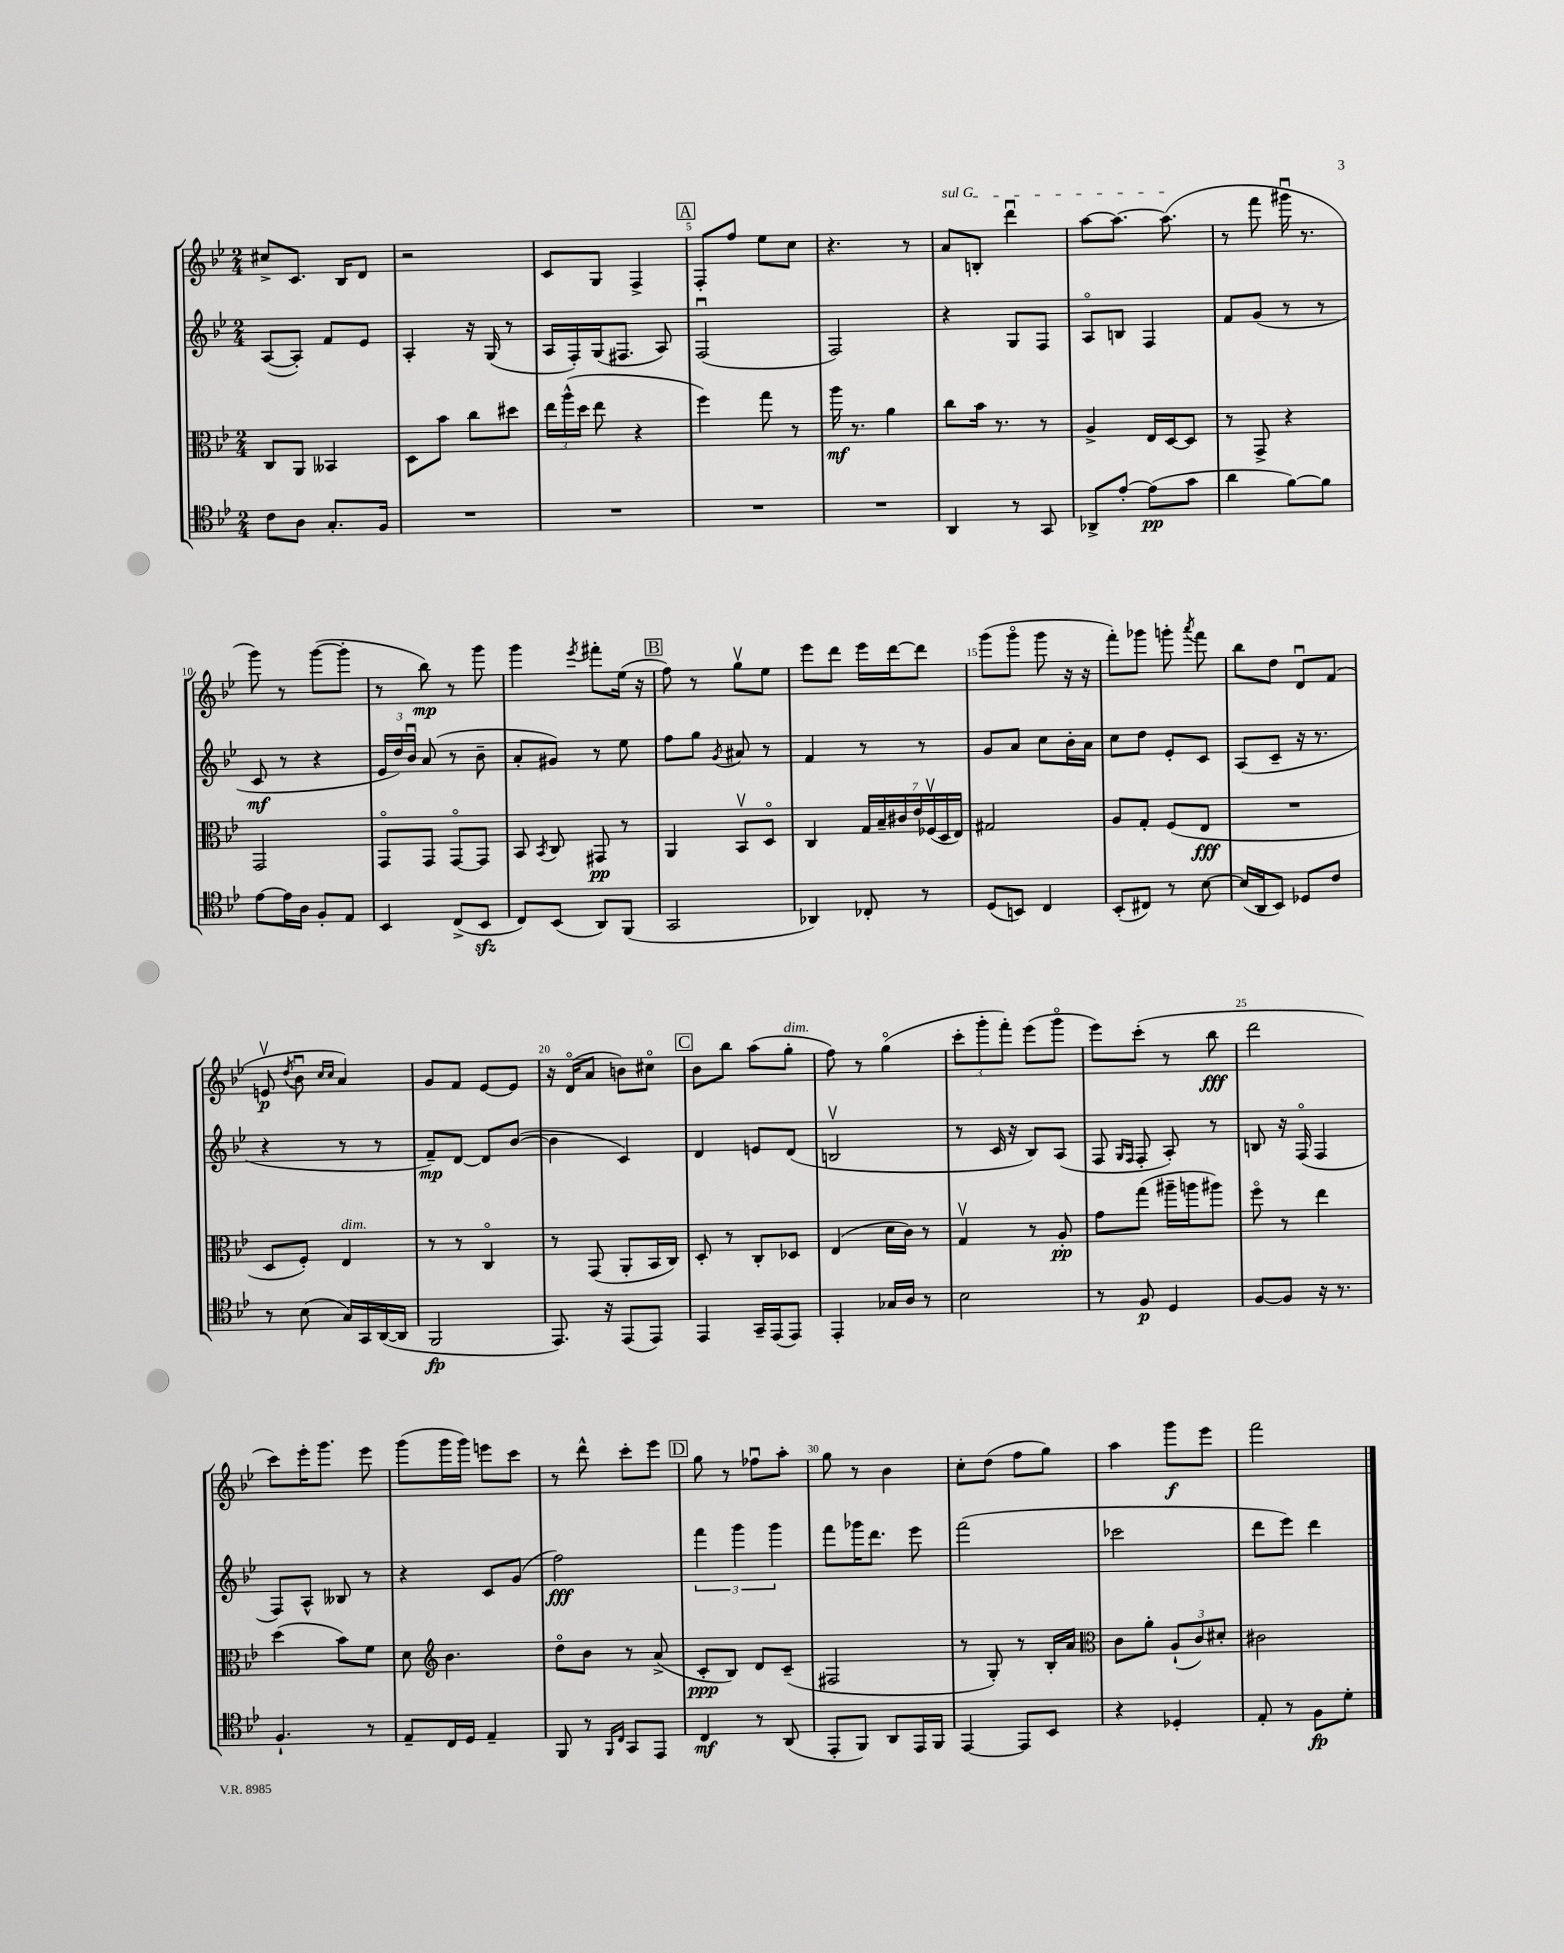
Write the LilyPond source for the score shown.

<<
\new StaffGroup <<
\new Staff = "s0" {
    \clef treble \key bes \major \numericTimeSignature \time 2/4
    \autoBeamOff cis''8[-> c'8.] bes16[ d'8] |
    r2 |
    c'8[ g8] f4-> |
    \mark \markup { \box "A" } f8[-. f''8] ees''8[ c''8] |
    r4. r8 |
    \once \override TextSpanner.bound-details.left.text = \markup { \italic "sul G" } a'8[\startTextSpan b8]-. d'''4\downbow |
    a''8[~ a''8.]~ a''8.\stopTextSpan( |
    r8 f'''8 gis'''16\downbow r8. |
    g'''8) r8 g'''8[~( g'''8]-. |
    r8 bes''8\mp) r8 g'''8 |
    g'''4 \acciaccatura { ees'''8 } fis'''8[-. ees''16]( r16 |
    \mark \markup { \box "B" } f''8) r8 g''8[\upbow ees''8] |
    ees'''8[ d'''8] ees'''16[ d'''16~ d'''8] |
    g'''8[( g'''8]\flageolet g'''8 r16 r16 |
    f'''8[-.) ges'''8] g'''8-. \acciaccatura { a'''8 } f'''8 |
    bes''8[ d''8] d'8[\downbow f'8]( |
    e'8\upbow\p \acciaccatura { d''8 } bes'8\downbow \grace { c''16[ c''16] } a'4) |
    g'8[ f'8] ees'8[~ ees'8] |
    r16 d'16[\flageolet( a'8] b'8[) cis''8]\flageolet |
    \mark \markup { \box "C" } bes'8[ bes''8] a''8[( g''8]-.^\markup { \italic "dim." } |
    f''8) r8 g''4\flageolet( |
    \tuplet 3/2 { c'''8[-. g'''8-. f'''8]-.) } ees'''8[( g'''8]\flageolet |
    ees'''8[) c'''8]-.( r8 bes''8\fff |
    d'''2 |
    c'''8[) ees'''16-. g'''8.] ees'''8 |
    g'''8[( g'''16 g'''16]) e'''8[ c'''8] |
    r8 d'''8-^ c'''8[-. ees'''8] |
    \mark \markup { \box "D" } g''8 r8 fes''8[\downbow a''8]-. |
    g''8 r8 bes'4 |
    c''8[-. d''8]( f''8[ g''8]) |
    a''4 g'''8[\f ees'''8] |
    f'''2 \bar "|." |
}
\new Staff = "s1" {
    \clef treble \key bes \major \numericTimeSignature \time 2/4
    \autoBeamOff a8[~( a8]-.) f'8[ ees'8] |
    a4-. r16 g16( r8 |
    a16[ f16-.) g16( fis8.] a8) |
    \mark \markup { \box "A" } f2\downbow( |
    f2) |
    r4 g8[ f8] |
    a8[\flageolet b8] f4 |
    f'8[ g'8]( r8 r8 |
    c'8\mf r8 r4 |
    \tuplet 3/2 { ees'16[ d''16) bes'16]\downbow } a'8( r8 bes'8-- |
    a'8[-. gis'8]) r8 ees''8 |
    \mark \markup { \box "B" } f''8[ g''8] \acciaccatura { g'8 } ais'8 r8 |
    f'4 r8 r8 |
    g'8[ a'8] c''8[ bes'16-. a'16] |
    c''8[ d''8] ees'8[-. c'8] |
    a8[( c'8]-- r16 r8. |
    r4 r8 r8 |
    f'8[--\mp) d'8]~ d'8[ bes'8]~( |
    bes'4 c'4) |
    \mark \markup { \box "C" } d'4 e'8[ d'8]( |
    b2\upbow |
    r8 c'16 r16 bes8[) a8]( |
    f8 \grace { g16[ f16] } f8-. a8-.) r8 |
    b8 r16 f16\flageolet( f4 |
    f8[) a8]-^ beses8 r8 |
    r4 c'8[ g'8]( |
    f''2\fff) |
    \mark \markup { \box "D" } \tuplet 3/2 { f'''4 g'''4 g'''4 } |
    f'''8[ ges'''16 d'''8.] ees'''8 |
    f'''2( |
    ces'''2 |
    d'''8[ ees'''8]) d'''4 \bar "|." |
}
\new Staff = "s2" {
    \clef alto \key bes \major \numericTimeSignature \time 2/4
    \autoBeamOff c8[ a,8] beses,4 |
    d8[ bes'8] c''8[ dis''8] |
    \tuplet 3/2 { ees''16[ a''16-^( d''16] } ees''8 r4 |
    \mark \markup { \box "A" } f''4) g''8 r8 |
    a''16\mf r8. a'4 |
    c''8[ bes'16] r8. r8 |
    a4-> ees16[ d16~ d8] |
    r8 g,8-> r4 |
    g,2 |
    g,8[\flageolet g,8] g,8[~\flageolet g,8] |
    bes,8 \acciaccatura { bes,8 } c8 gis,8\pp r8 |
    \mark \markup { \box "B" } a,4 bes,8[\upbow d8]\flageolet |
    c4 \tuplet 7/4 { g16[ bes16-- cis'16 ees'16 fes16\upbow( d16 ees16]) } |
    gis2 |
    a8[ g8]-. f8[( ees8]\fff |
    R2 |
    d8[ f8]-.) ees4^\markup { \italic "dim." } |
    r8 r8 c4\flageolet |
    r8 g,8( a,8[-. bes,16 c16]) |
    \mark \markup { \box "C" } d8-. r8 c8[-. des8] |
    ees4( d'16[ c'16]) r8 |
    g4\upbow r8 a8-.\pp |
    g'8[ g''8]( ais''16[-- a''16 ais''8]) |
    f''8\flageolet r8 ees''4 |
    d''4( bes'8[) f'8] |
    d'8 \clef treble bes'4. |
    d''8[\flageolet bes'8] r8 a'8->( |
    \mark \markup { \box "D" } c'8[-.\ppp bes8]) d'8[ c'8]--( |
    fis2 |
    r8 g8-.) r8 bes16[-. a'16] |
    \clef alto c'8[ a'8]-. \tuplet 3/2 { a8[-!( c'8) dis'8]-. } |
    cis'2 \bar "|." |
}
\new Staff = "s3" {
    \clef tenor \key bes \major \numericTimeSignature \time 2/4
    \autoBeamOff c'8[ a8] g8.[-. f16] |
    R2 |
    R2 |
    \mark \markup { \box "A" } R2 |
    R2 |
    a,4 r8 g,8 |
    aes,8[-> ees'8]~-. ees'8[\pp( g'8] |
    a'4 f'8[~) f'8] |
    ees'8[~ ees'16 a16] f8[-. ees8] |
    bes,4 c8[->( bes,8]\sfz |
    c8[) bes,8]( a,8[) f,8]( |
    \mark \markup { \box "B" } g,2 |
    aes,4) ces8-. r8 |
    d8[( b,8]) c4 |
    bes,8[-.( cis8]) r8 bes8~ |
    bes16[( a,16 bes,8]) des8[ c'8] |
    r8 bes8( g16[) g,16 a,16~( a,16] |
    f,2\fp |
    ees,8.) r16 ees,8[( ees,8]) |
    \mark \markup { \box "C" } ees,4 g,16[-- ees,16( ees,8]) |
    ees,4-. ges16[ a16] r8 |
    bes2 |
    r8 f8\p d4 |
    f8[~ f8] r16 r8. |
    f4.-! r8 |
    ees8[-- c16 d16] ees4-- |
    f,8 r8 \grace { f,16[ c16] } g,8[ ees,8] |
    \mark \markup { \box "D" } c4\mf r8 a,8( |
    ees,8[-. f,8]) a,8[ ees,16 f,16] |
    ees,4~ ees,8[ bes,8] |
    r4 des4-. |
    ees8-. r8 f8[\fp d'8]-. \bar "|." |
}
>>
>>
\layout { \context { \Score currentBarNumber = #2 \override BarNumber.break-visibility = ##(#f #t #t) barNumberVisibility = #(every-nth-bar-number-visible 5) } }
